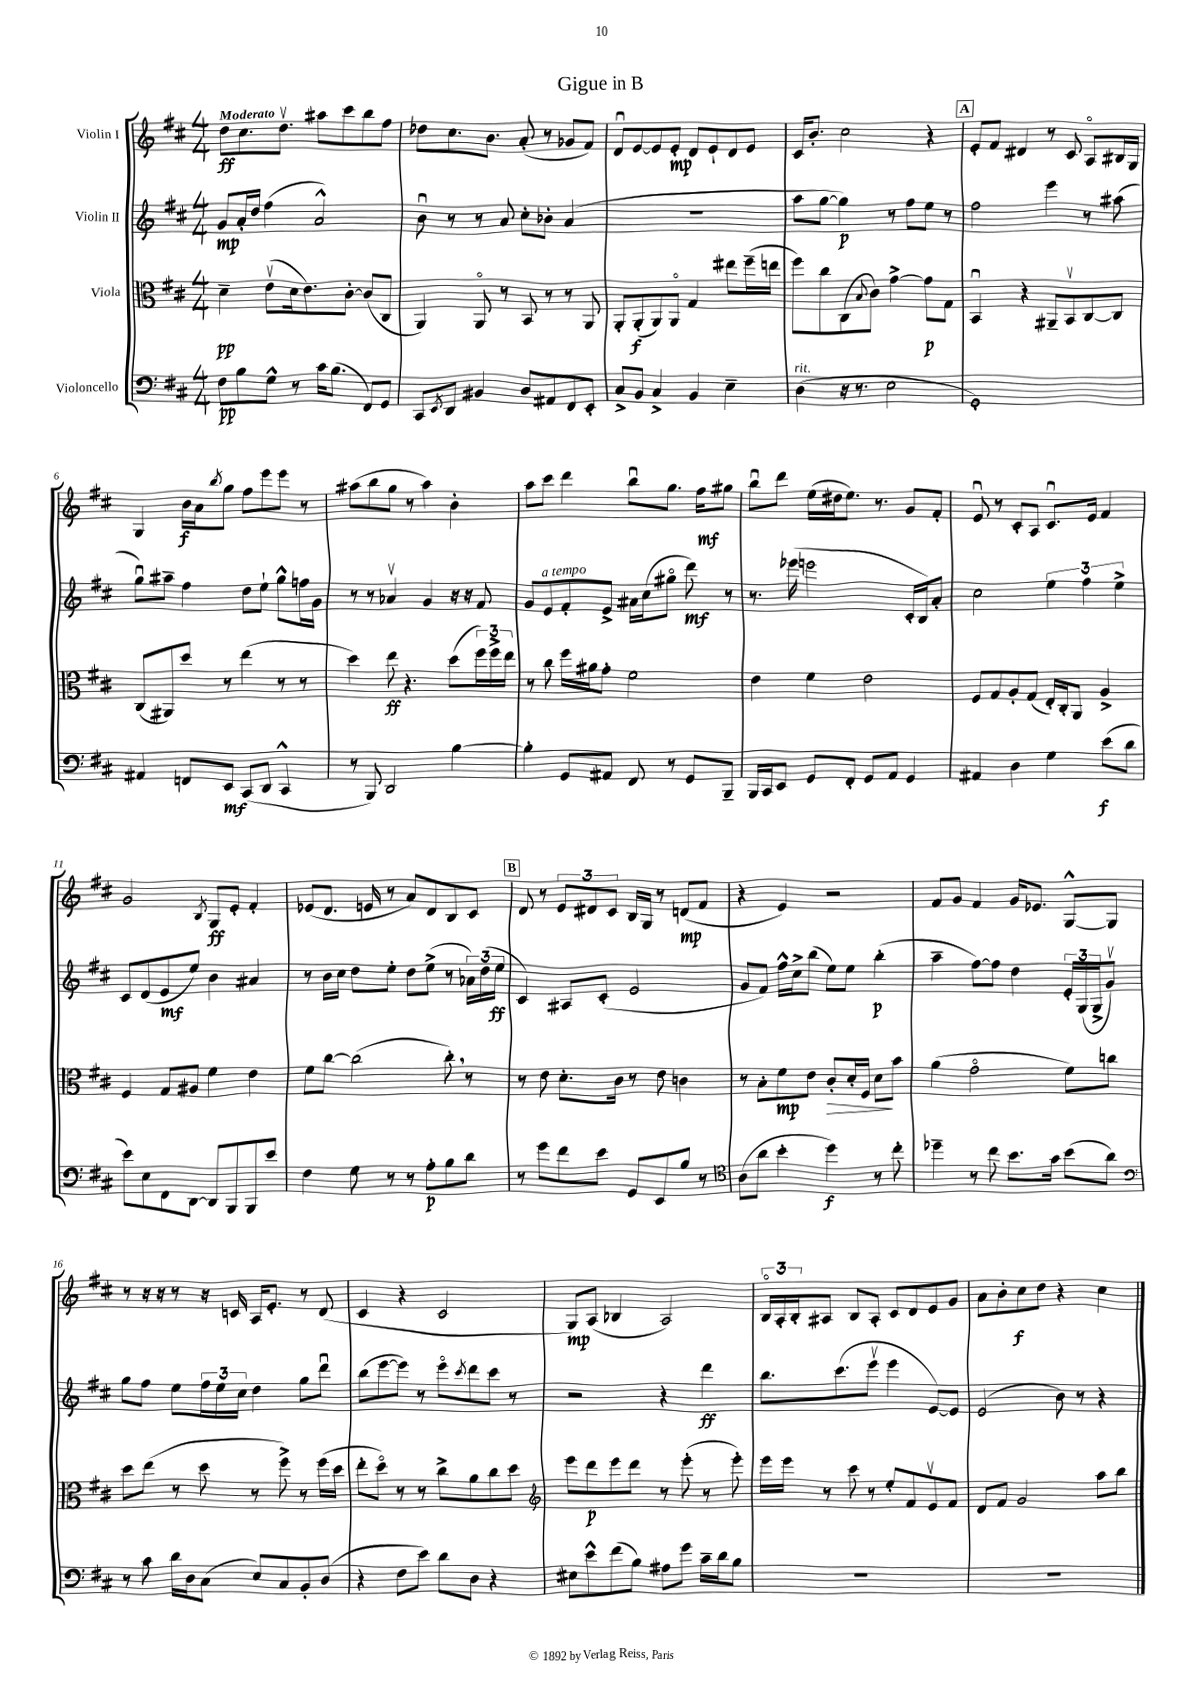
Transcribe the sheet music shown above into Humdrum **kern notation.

**kern	**dynam	**kern	**dynam	**kern	**dynam	**kern	**dynam
*part4	*part4	*part3	*part3	*part2	*part2	*part1	*part1
*staff4	*staff4	*staff3	*staff3	*staff2	*staff2	*staff1	*staff1
*I"Violoncello	*	*I"Viola	*	*I"Violin II	*	*I"Violin I	*
*clefF4	*	*clefC3	*	*clefG2	*	*clefG2	*
*k[f#c#]	*	*k[f#c#]	*	*k[f#c#]	*	*k[f#c#]	*
*M4/4	*	*M4/4	*	*M4/4	*	*M4/4	*
=1	=1	=1	=1	=1	=1	=1	=1
!	!	!	!	!	!	!LO:TX:a:B:t=Moderato	!
8F#\L	pp	4d~\	pp	8g/L	mp	8dd\L	ff
8B\	.	.	.	16a'/L	.	8.cc#\	.
.	.	.	.	16dd/JJ	.	.	.
8G^^\J	.	(8ev\L	.	(4ff#\	.	.	.
.	.	.	.	.	.	8.ddv\J	.
8r	.	16d\k	.	.	.	.	.
.	.	8.e\)	.	.	.	.	.
16c#\KL	.	.	.	2a^^/)	.	8aa#X\L	.
(8.B\J	.	.	.	.	.	.	.
.	.	[8c#'\J	.	.	.	8ccc#\	.
8FF#/L)	.	(8c#/L]	.	.	.	8bb\	.
8GG/J	.	8C#/J	.	.	.	8ff#\J	.
=2	=2	=2	=2	=2	=2	=2	=2
8CC#/L	.	4AA/)	.	8bu\	.	8dd-X\L	.
8qEE/	.	.	.	.	.	.	.
8DD/J	.	.	.	8r	.	8.cc#\	.
4BB#X/	.	8AA/	.	8r	.	.	.
.	.	.	.	.	.	8.b\J	.
.	.	8r	.	8a/	.	.	.
8D/L	.	8BB/	.	8cc#'\L	.	(8a'/	.
8AA#X/	.	8r	.	8b-X'\J	.	8r	.
8FF#/	.	8r	.	(4a/	.	8g-X/L	.
8EE'/J	.	8AA/	.	.	.	8f#/J)	.
=3	=3	=3	=3	=3	=3	=3	=3
8C#^/L	.	8AA'/L	.	1r	.	8du/L	.
8BB/J	.	(8AA'/	f	.	.	[8e/	.
4C#^/	.	8AA/)	.	.	.	8e/]	.
.	.	8AA/J	.	.	.	8e'/J	mp
4BB/	.	4G/	.	.	.	8d/L	.
.	.	.	.	.	.	8e`/	.
4E~\	.	8ee#X\L	.	.	.	8d/	.
.	.	(16ff#~\L	.	.	.	8e/J	.
.	.	16een\JJ	.	.	.	.	.
=4	=4	=4	=4	=4	=4	=4	=4
!LO:TX:a:i:t=rit.	!	!	!	!	!	!	!
(4D\	.	8ff#\L)	.	8aa\L	.	16c#/KL	.
.	.	.	.	.	.	8.b'/J	.
.	.	8cc#\	.	[8gg\J	.	.	.
16r	.	(8C#\	.	4gg\])	p	2cc#\	.
8.r	.	.	.	.	.	.	.
.	.	8qqB/	.	.	.	.	.
.	.	8c#\J)	.	.	.	.	.
2E\	.	[4g^\	.	8r	.	.	.
.	.	.	.	8ff#\L	.	.	.
.	.	8g\L]	p	8ee\J	.	4r	.
.	.	8G\J	.	8r	.	.	.
!!LO:REH:place=s1:t=A
=5	=5	=5	=5	=5	=5	=5	=5
1GG')	.	4BBu/	.	2ff#\	.	8e'/L	.
.	.	.	.	.	.	8f#/J	.
.	.	4r	.	.	.	4d#X/	.
.	.	8AA#X~/L	.	4eee\	.	8r	.
.	.	8BBv/	.	.	.	8c#/	.
.	.	[8C#/	.	8r	.	8A/L	.
.	.	8C#/J]	.	(8aa#X\	.	16B#X/L	.
.	.	.	.	.	.	16G/JJ	.
!!LO:LB:g=z
=6	=6	=6	=6	=6	=6	=6	=6
4AA#X/	.	(8C#/L	.	8ggu\L)	.	4G/	.
.	.	8AA#X/)	.	8aa#X~\J	.	.	.
8FFn/L	.	8dd/J	.	4ff#\	.	16b\LL	f
.	.	.	.	.	.	16a\J	.
.	.	.	.	.	.	8qbb/	.
8EE/J	mf	8r	.	.	.	8gg\J	.
(8CC#/L	.	(4ee\	.	8dd\L	.	8ff#\L	.
8DD/J	.	.	.	8ee`\J	.	8eee\	.
4CC#^^/	.	8r	.	8gg^^\L	.	8eee\J	.
.	.	8r	.	16ffn\L	.	8r	.
.	.	.	.	16g\JJ	.	.	.
=7	=7	=7	=7	=7	=7	=7	=7
8r	.	4dd\)	.	8r	.	(8aa#X\L	.
8BBB/)	.	.	.	8r	.	8bb\	.
2DD/	.	8ee\	ff	4a-Xv/	.	8gg\J	.
.	.	4.r	.	.	.	8r	.
.	.	.	.	4g/	.	4aa#\)	.
[4B\	.	(8dd\L	.	16r	.	4b'\	.
.	.	.	.	16r	.	.	.
.	.	24ff#\L)	.	8f#/	.	.	.
.	.	24ff#^\	.	.	.	.	.
.	.	24ee\JJ	.	.	.	.	.
=8	=8	=8	=8	=8	=8	=8	=8
4B'\]	.	8r	.	8g/L	.	8aa\L	.
!	!	!	!	!LO:TX:a:i:t=a tempo	!	!	!
.	.	8cc#\	.	8e/	.	8ccc#\J	.
8GG/L	.	16ff#\LL	.	8f#'/	.	4ddd\	.
.	.	16a#X\J	.	.	.	.	.
8AA#X/J	.	8g'\J	.	8e^/J	.	.	.
8FF#/	.	2f#\	.	16a#X\LL	.	8bbu\L	.
.	.	.	.	(16cc#\J	.	.	.
8r	.	.	.	8gg#X\J	.	8.gg\J	.
8GG/L	.	.	.	8ddd\)	mf	.	.
.	.	.	.	.	.	16ff#\KL	mf
8BBB~/J	.	.	.	8r	.	8gg#X\J	.
=9	=9	=9	=9	=9	=9	=9	=9
16BBB/LL	.	4e\	.	8.r	.	8bbu\L	.
16CC#/J	.	.	.	.	.	.	.
8EE/J	.	.	.	.	.	8ddd\J	.
.	.	.	.	(16eee-X\	.	.	.
8GG/L	.	4f#\	.	2eeen\	.	(16ee\LL	.
.	.	.	.	.	.	16dd#X\J	.
8FF#'/J	.	.	.	.	.	8.ee\J)	.
8GG/L	.	2e\	.	.	.	.	.
.	.	.	.	.	.	8.r	.
8AA/J	.	.	.	.	.	.	.
4GG/	.	.	.	16c#'/LL	.	8g/L	.
.	.	.	.	16B/J)	.	.	.
.	.	.	.	8a'/J	.	8f#'/J	.
=10	=10	=10	=10	=10	=10	=10	=10
4AA#X/	.	8F#/L	.	2cc#\	.	8eu/	.
.	.	8G/	.	.	.	8r	.
4D\	.	8A'/	.	.	.	8c#'/L	.
.	.	(8G/J	.	.	.	8A/J	.
4G\	.	16E'/LL)	.	6ee\	.	8.c#u/L	.
.	.	16C#'/J	.	.	.	.	.
.	.	8AA/J	.	.	.	.	.
.	.	.	.	6ff#\	.	.	.
.	.	.	.	.	.	16e/Jk	.
(8e\L	f	4A^/	.	.	.	4f#/	.
.	.	.	.	6ee^\	.	.	.
8d\J	.	.	.	.	.	.	.
!!LO:LB:g=z
=11	=11	=11	=11	=11	=11	=11	=11
8e\L)	.	4F#/	.	8c#/L	.	2g/	.
8E\	.	.	.	(8d/	.	.	.
8FF#\	.	8G/L	.	8e/	mf	.	.
[8DD\J	.	8A#X/J	.	8ee/J)	.	.	.
.	.	.	.	.	.	8qB/	.
8DD/L]	.	4f#\	.	4b\	.	8G/L	ff
8BBB/	.	.	.	.	.	8e'/J	.
8BBB/	.	4e\	.	4a#X/	.	4f#'/	.
8e/J	.	.	.	.	.	.	.
=12	=12	=12	=12	=12	=12	=12	=12
4F#\	.	8f#\L	.	8r	.	(8e-X/L	.
.	.	[8cc#\J	.	16b\LL	.	8.d/J	.
.	.	.	.	16cc#\JJ	.	.	.
8G\	.	(2cc#\]	.	8dd\L	.	.	.
.	.	.	.	.	.	16en/	.
8r	.	.	.	8ee'\J	.	8r	.
8r	.	.	.	8dd\L	.	8a/L)	.
8A'\L	p	.	.	(8ee^\J	.	8d/	.
8B\	.	8cc#',\)	.	8r	.	8B/	.
8d\J	.	8r	.	24a-X\LL)	.	8c#/J	.
.	.	.	.	(24dd\	.	.	.
.	.	.	.	24ee\JJ	ff	.	.
!!LO:REH:place=s1:t=B
=13	=13	=13	=13	=13	=13	=13	=13
8r	.	8r	.	4c#/)	.	8d/	.
8g\L	.	8e\	.	.	.	8r	.
8f#\	.	8.d'\L	.	8A#X/L	.	12e/L	.
.	.	.	.	.	.	12d#X/	.
8e\J	.	.	.	(8c#'/J	.	.	.
.	.	.	.	.	.	12c#/J	.
.	.	16c#\Jk	.	.	.	.	.
8GG/L	.	8r	.	2e/	.	16B/LL	.
.	.	.	.	.	.	16G/JJ	.
8EE/	.	8e\	.	.	.	8r	.
8B/J	.	4cn\	.	.	.	(8dn/L	mp
8r	.	.	.	.	.	8f#/J	.
=14	=14	=14	=14	=14	=14	=14	=14
*clefC4	*	*	*	*	*	*	*
(8A\L	.	8r	.	8g/L	.	4r	.
8a\J	.	8B'\L	.	8f#/J)	.	.	.
4b'\	.	8f#\	mp	16ff#^^\LL	.	4e/)	.
.	.	.	.	16cc#^\J	.	.	.
.	.	8e\J	.	(8bb\J	.	.	.
!	!	!	!LO:HP:b	!	!	!	!
4dd\)	f	8c#'/L	>	8ee\L)	.	2r	.
.	.	16d'/L	.	8ee\J	.	.	.
.	.	16F#/JJ	.	.	.	.	.
8r	.	8d\L	.	(4bb'\	p	.	.
8cc#'\	.	8b\J	]	.	.	.	.
=15	=15	=15	=15	=15	=15	=15	=15
4dd-X~\	.	(4a\	.	4aa~\	.	8f#/L	.
.	.	.	.	.	.	8g/J	.
8r	.	2g\	.	[8ff#\L)	.	4f#/	.
8cc#\	.	.	.	8ff#\J]	.	.	.
8.b\L	.	.	.	4dd\	.	16g/KL	.
.	.	.	.	.	.	8.e-X/J	.
16g\Jk	.	.	.	.	.	.	.
(8b\L	.	8f#\L)	.	24e'/LL	.	[8G^^/L	.
.	.	.	.	(24G/	.	.	.
.	.	.	.	24G^/J	.	.	.
8a\J)	.	8ccn\J	.	8gv/J)	.	8G/J]	.
!!LO:LB:g=z
=16	=16	=16	=16	=16	=16	=16	=16
*clefF4	*	*	*	*	*	*	*
8r	.	8dd\L	.	8gg\L	.	8r	.
8c#\	.	(8ee\J	.	8ff#\J	.	16r	.
.	.	.	.	.	.	16r	.
16d\LL	.	8r	.	8ee\L	.	8r	.
16D\J	.	.	.	.	.	.	.
(8C#\J	.	8dd\	.	24ff#\L	.	16r	.
.	.	.	.	24ee\	.	.	.
.	.	.	.	.	.	16cn/	.
.	.	.	.	24cc#\JJ	.	.	.
8E/L)	.	8r	.	4dd\	.	16A/KL	.
.	.	.	.	.	.	8.e'/J	.
8C#/	.	8ff#^\)	.	.	.	.	.
8BB'/	.	8r	.	8gg\L	.	8r	.
(8D/J	.	(16ff#\LL	.	8dddu\J	.	(8d/	.
.	.	16dd\JJ	.	.	.	.	.
=17	=17	=17	=17	=17	=17	=17	=17
4r	.	8ee'\L	.	(8bb\L	.	4c#/	.
.	.	8dd\J)	.	[8eee\	.	.	.
8F#\L	.	8r	.	8eee\J])	.	4r	.
8e\J)	.	8r	.	8r	.	.	.
8d\L	.	8cc#^\L	.	8eee\L	.	2c#/	.
.	.	.	.	8qccc#/	.	.	.
8D\J	.	8a\	.	8ddd\	.	.	.
4r	.	8cc#\	.	8ccc#\J	.	.	.
.	.	8dd\J	.	8r	.	.	.
=18	=18	=18	=18	=18	=18	=18	=18
*	*	*clefG2	*	*	*	*	*
8E#X\L	.	8eee\L	.	2r	.	8G/L)	mp
8e^^\	.	8ddd\	p	.	.	(8A/J	.
(8f#\	.	8eee\	.	.	.	4B-X/	.
8B\J)	.	8ddd\J	.	.	.	.	.
8A#X\L	.	8r	.	4r	.	2A/)	.
8g\J	.	(8eee'\	.	.	.	.	.
16c#~\LL	.	8r	.	4ddd\	ff	.	.
16d\J	.	.	.	.	.	.	.
8B\J	.	8eee'\)	.	.	.	.	.
=19	=19	=19	=19	=19	=19	=19	=19
1r	.	16eee\LL	.	8.bb\L	.	24B/LL	.
.	.	.	.	.	.	24A'/	.
.	.	16eee\JJ	.	.	.	.	.
.	.	.	.	.	.	24B'/J	.
.	.	8r	.	.	.	8A#X/J	.
.	.	.	.	(8.ccc#\	.	.	.
.	.	8ccc#\	.	.	.	8B/L	.
.	.	8r	.	8eeev\J	.	8A#'/J	.
.	.	8ee'/L	.	4eee\	.	8c#/L	.
.	.	8f#/	.	.	.	8d/	.
.	.	8ev/	.	[8e/L)	.	8e/	.
.	.	8f#/J	.	8e/J]	.	8g/J	.
=20	=20	=20	=20	=20	=20	=20	=20
1r	.	8d/L	.	(2e/	.	8a\L	.
.	.	8f#/J	.	.	.	8b'\	.
.	.	2g/	.	.	.	8cc#\	f
.	.	.	.	.	.	8dd\J	.
.	.	.	.	8b\)	.	4r	.
.	.	.	.	8r	.	.	.
.	.	8aa\L	.	4r	.	4cc#\	.
.	.	8bb\J	.	.	.	.	.
==	==	==	==	==	==	==	==
*-	*-	*-	*-	*-	*-	*-	*-
